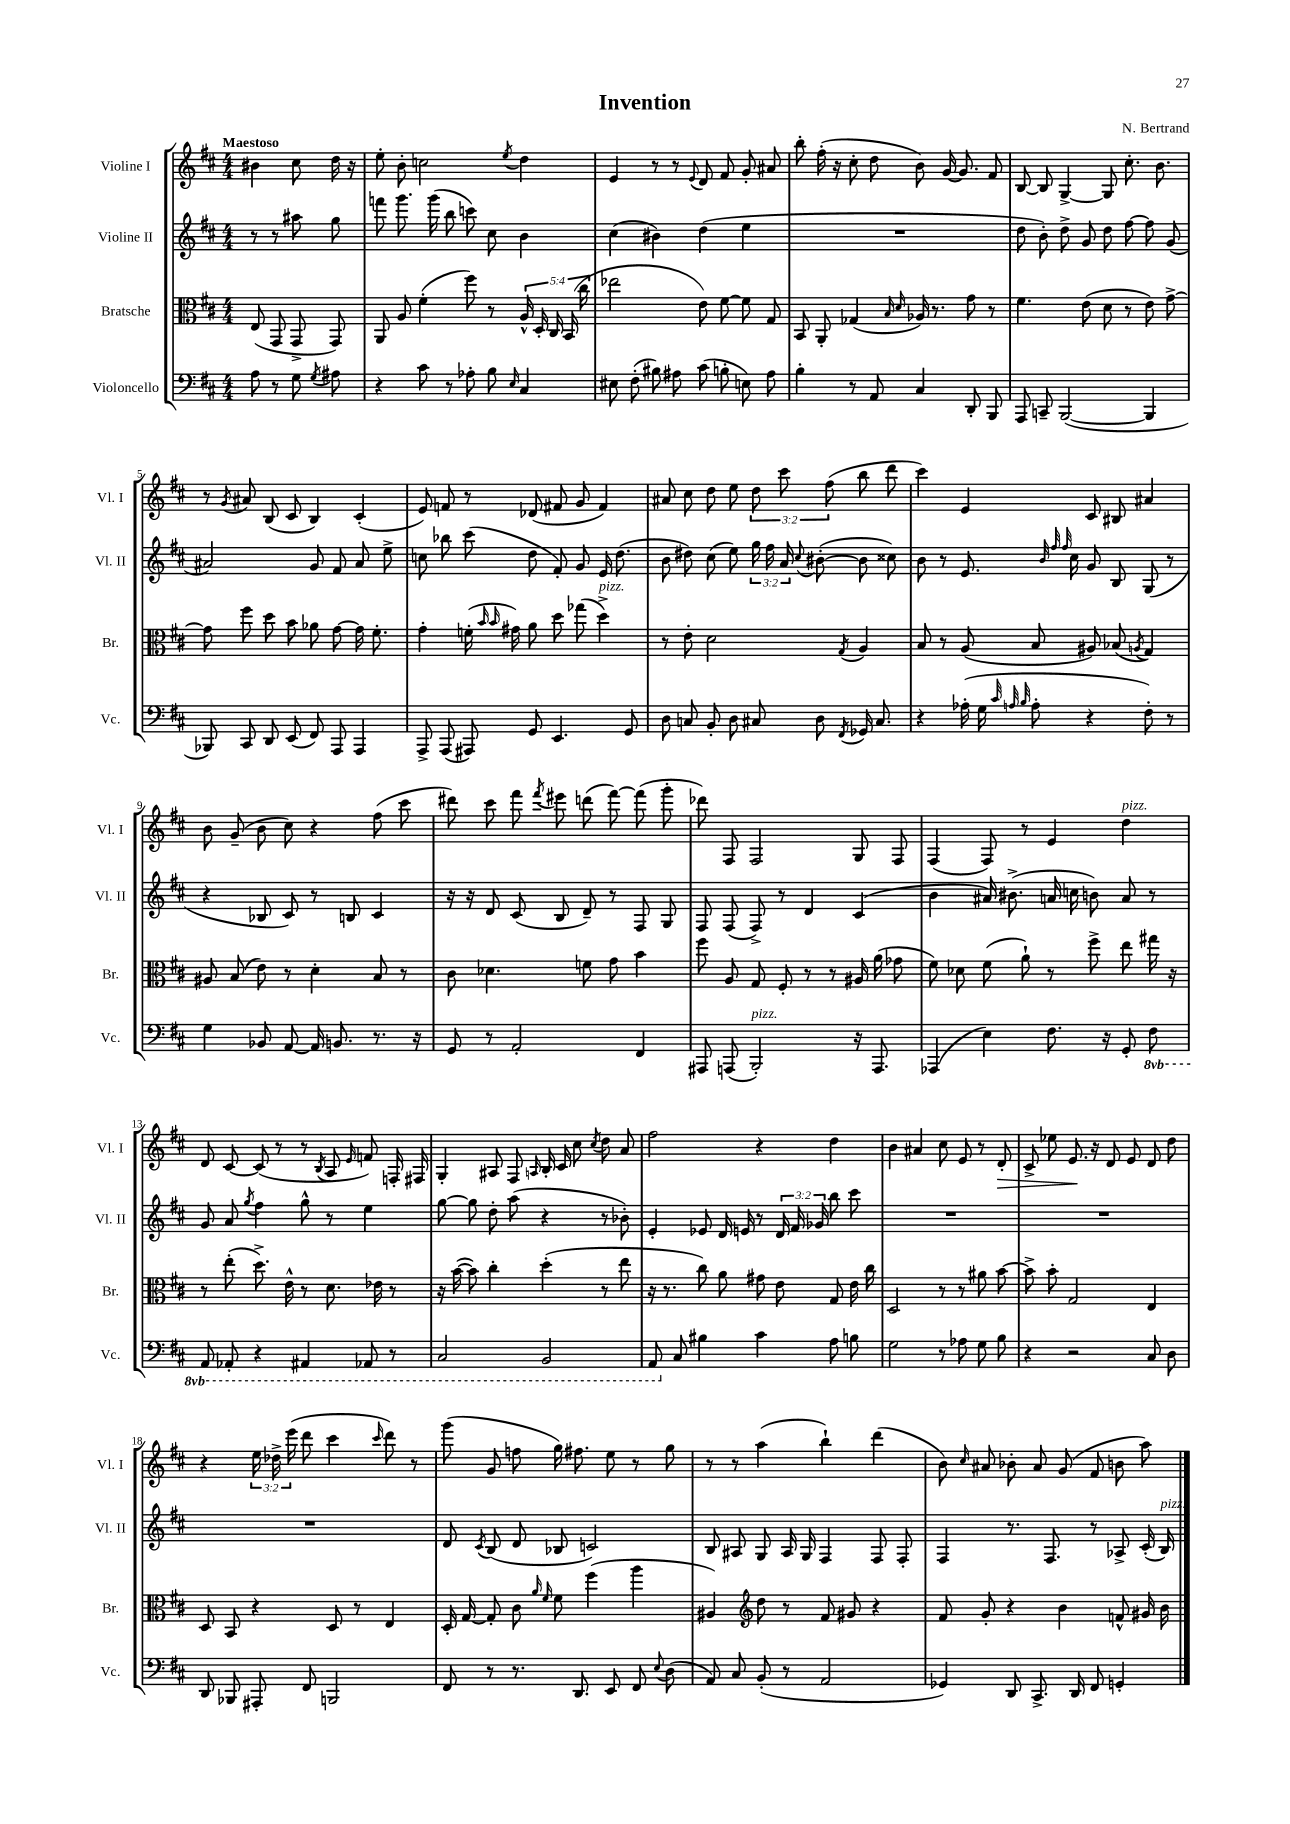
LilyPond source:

\header { title = "Invention" composer = "N. Bertrand" }
<<
\new StaffGroup <<
\new Staff = "s0" \with { instrumentName = "Violine I" shortInstrumentName = "Vl. I" } {
    \clef treble \key d \major \numericTimeSignature \time 4/4 \override Staff.TupletNumber.text = #tuplet-number::calc-fraction-text \partial 2 \tempo "Maestoso"
    \autoBeamOff bis'4 cis''8 d''16 r16 |
    e''8-. b'8-. c''2 \acciaccatura { e''8 } d''4 |
    e'4 r8 r8 \appoggiatura { e'8 } d'8 fis'8 g'8-. ais'8 |
    b''8-. fis''16-.( r16 cis''8-. d''8 b'8) g'16~ g'8. fis'8 |
    b8~ b8 g4~-> g8 cis''8.-. b'8. |
    r8 \acciaccatura { g'8 } ais'8 b8( cis'8 b4) cis'4-.( |
    e'8) f'8 r8 des'8( fis'8 g'8 fis'4) |
    ais'8 cis''8 d''8 e''8 \tuplet 3/2 { d''8 cis'''8 fis''8( } b''8 d'''8 |
    cis'''4) e'4 cis'8 bis8 ais'4 |
    b'8 g'8--( b'8 cis''8) r4 fis''8( cis'''8 |
    dis'''8) cis'''8 fis'''8 \acciaccatura { fis'''8 } eis'''8 d'''8( fis'''8~) fis'''8( g'''8-. |
    des'''8) fis8 fis2 g8 fis8 |
    fis4( fis8) r8 e'4 d''4^\markup { \italic "pizz." } |
    d'8 cis'8~ cis'8( r8 r8 \acciaccatura { b8 } a8 \grace { e'16 } f'8) f16-. fis16 |
    g4-. ais8 fis8 \grace { a16 } b16-. cis'16 cis''8 \acciaccatura { cis''8 } d''8 a'8 |
    fis''2 r4 d''4 |
    b'4 ais'4 cis''8 e'8 r8 d'8-.\> |
    cis'8-> ees''8 e'8.\! r16 d'8 e'8 d'8 d''8 |
    r4 \tuplet 3/2 { e''16 des''16-> e'''16( } d'''8 cis'''4 \grace { cis'''16 } d'''8) r8 |
    g'''8( g'8 f''8 g''16) fis''8. e''8 r8 g''8 |
    r8 r8 a''4( b''4-!) d'''4( |
    b'8) \grace { cis''16 } ais'8 bes'8-. ais'8 g'8( fis'8 b'8 a''8) \bar "|." |
}
\new Staff = "s1" \with { instrumentName = "Violine II" shortInstrumentName = "Vl. II" } {
    \clef treble \key d \major \numericTimeSignature \time 4/4 \override Staff.TupletNumber.text = #tuplet-number::calc-fraction-text \partial 2
    \autoBeamOff r8 r8 ais''8 g''8 |
    f'''8 g'''8. g'''16( b''8 c'''8) cis''8 b'4 |
    cis''4( bis'4) d''4( e''4 |
    R1 |
    d''8 b'8-.) d''8-> g'8 d''8 fis''8~ fis''8 g'8( |
    ais'2) g'8 fis'8 ais'8 e''8-> |
    c''8 bes''8 cis'''8( d''8 fis'8-.) g'8 e'16 d''8.( |
    b'8 dis''8) cis''8( e''8) \tuplet 3/2 { g''16 fis''16 a'16 } \appoggiatura { cis''8 } bis'8~-.( bis'8 cisis''8) |
    b'8 r8 e'8. \grace { b'32 fis''32 fis''32 } cis''16 g'8 b8 g8( r8 |
    r4 bes8 cis'8) r8 b8 cis'4 |
    r16 r16 d'8 cis'8( b8 d'8--) r8 fis8 g8 |
    fis8 fis8( fis8->) r8 d'4 cis'4( |
    b'4 ais'16) bis'8.->( a'16 c''16 b'8) a'8 r8 |
    g'8 a'8 \acciaccatura { g''8 } fis''4 g''8-^ r8 e''4 |
    g''8~ g''8 d''8-. a''8( r4 r8 bes'8-.) |
    e'4-. ees'8 d'16 e'16 r8 \tuplet 3/2 { d'16 fis'16 ges'16 } b''8 cis'''8 |
    R1 |
    R1 |
    R1 |
    d'8 \acciaccatura { cis'8 } b8( d'8 bes8 c'2) |
    b8 ais8 g8 ais16 g16 fis4 fis8 fis8-. |
    fis4 r8. fis8. r8 aes8-> cis'16-.( b16^\markup { \italic "pizz." }) \bar "|." |
}
\new Staff = "s2" \with { instrumentName = "Bratsche" shortInstrumentName = "Br." } {
    \clef alto \key d \major \numericTimeSignature \time 4/4 \override Staff.TupletNumber.text = #tuplet-number::calc-fraction-text \partial 2
    \autoBeamOff e8( g,8 g,8-> g,8) |
    a,8 a8 fis'4-.( fis''8) r8 \tuplet 5/4 { a16-^ d16-. cis16 b,16( cis''16 } |
    ees''2 e'8) fis'8~ fis'8 g8 |
    b,8 a,8-. ges4( \grace { b16 d'16 } aes16) r8. g'8 r8 |
    fis'4. e'8( d'8 r8 e'8) g'8~-> |
    g'8 fis''8 d''8 b'8 aes'8 g'8~ g'16 fis'8.-. |
    g'4-. f'16-.( \grace { b'16 b'16 } gis'16) a'8 d''8 ges''8( d''4->^\markup { \italic "pizz." }) |
    r8 e'8-. d'2 \acciaccatura { g8 } a4 |
    b8 r8 a8( b8 ais8) bes8( \acciaccatura { a8 } g4) |
    ais8 b8( e'8) r8 d'4-. b8 r8 |
    cis'8 des'4. f'8 g'8 b'4 |
    fis''8 a8 g8 fis8-. r8 r8 ais16 a'16( ges'8 |
    fis'8) des'8 fis'8( a'8-!) r8 fis''8-> e''8 gis''16 r16 |
    r8 e''8-.( d''8.->) e'16-^ r8 d'8. ees'16 r8 |
    r16 b'16~( b'8) cis''4-. d''4-.( r8 e''8 |
    r16 r8. cis''8) a'8 gis'8 e'8 g8 e'16 cis''16 |
    d2 r8 r8 ais'8 b'8~ |
    b'8-> b'8-. g2 e4 |
    d8 b,8 r4 d8 r8 e4 |
    d16-. g16~ g8-. cis'8 \grace { a'16 fis'16 } fis'8 fis''4( a''4 |
    ais4) \clef treble d''8 r8 fis'8 gis'8 r4 |
    fis'8 g'8-. r4 b'4 f'8-^ gis'16 b'16 \bar "|." |
}
\new Staff = "s3" \with { instrumentName = "Violoncello" shortInstrumentName = "Vc." } {
    \clef bass \key d \major \numericTimeSignature \time 4/4 \set Staff.ottavationMarkups = #ottavation-simple-ordinals \partial 2
    \autoBeamOff a8 r8 g8 \acciaccatura { g8 } ais8 |
    r4 cis'8 r8 aes8-. b8 \grace { e16 } cis4 |
    eis8 fis8-.( bis8) ais8 cis'8( b8-. e8) ais8 |
    b4-. r8 a,8 cis4 d,8-. b,,8 |
    a,,8 c,8-- b,,2~( b,,4 |
    bes,,8) cis,8 d,8 e,8( fis,8) a,,8 a,,4 |
    a,,8-> a,,8( ais,,8) g,8 e,4. g,8 |
    d8 c8 b,8-. d8 cis8 d8 \acciaccatura { fis,8 } ges,16 cis8. |
    r4 aes16-.( g16 \grace { cis'32 a32 b32 } a8-. r4 fis8-.) r8 |
    g4 bes,8 a,8~ a,16 b,8. r8. r16 |
    g,8 r8 a,2-. fis,4 |
    ais,,8 a,,8( b,,2-.^\markup { \italic "pizz." }) r16 a,,8. |
    aes,,4( e4) fis8. r16 g,8-. \ottava #-1 fis,8 |
    a,,8 aes,,8-. r4 ais,,4 aes,,8 r8 |
    cis,2 b,,2 |
    a,,8 \ottava #0 cis8 bis4 cis'4 a8 b8 |
    g2 r8 aes8 g8 b8 |
    r4 r2 cis8 d8 |
    d,8 bes,,8 ais,,8-. fis,8 b,,2 |
    fis,8 r8 r8. d,8. e,8 fis,8 \appoggiatura { e8 } d8( |
    a,8) cis8 b,8-.( r8 a,2 |
    ges,4) d,8 cis,8.-> d,16 fis,8 g,4-. \bar "|." |
}
>>
>>
